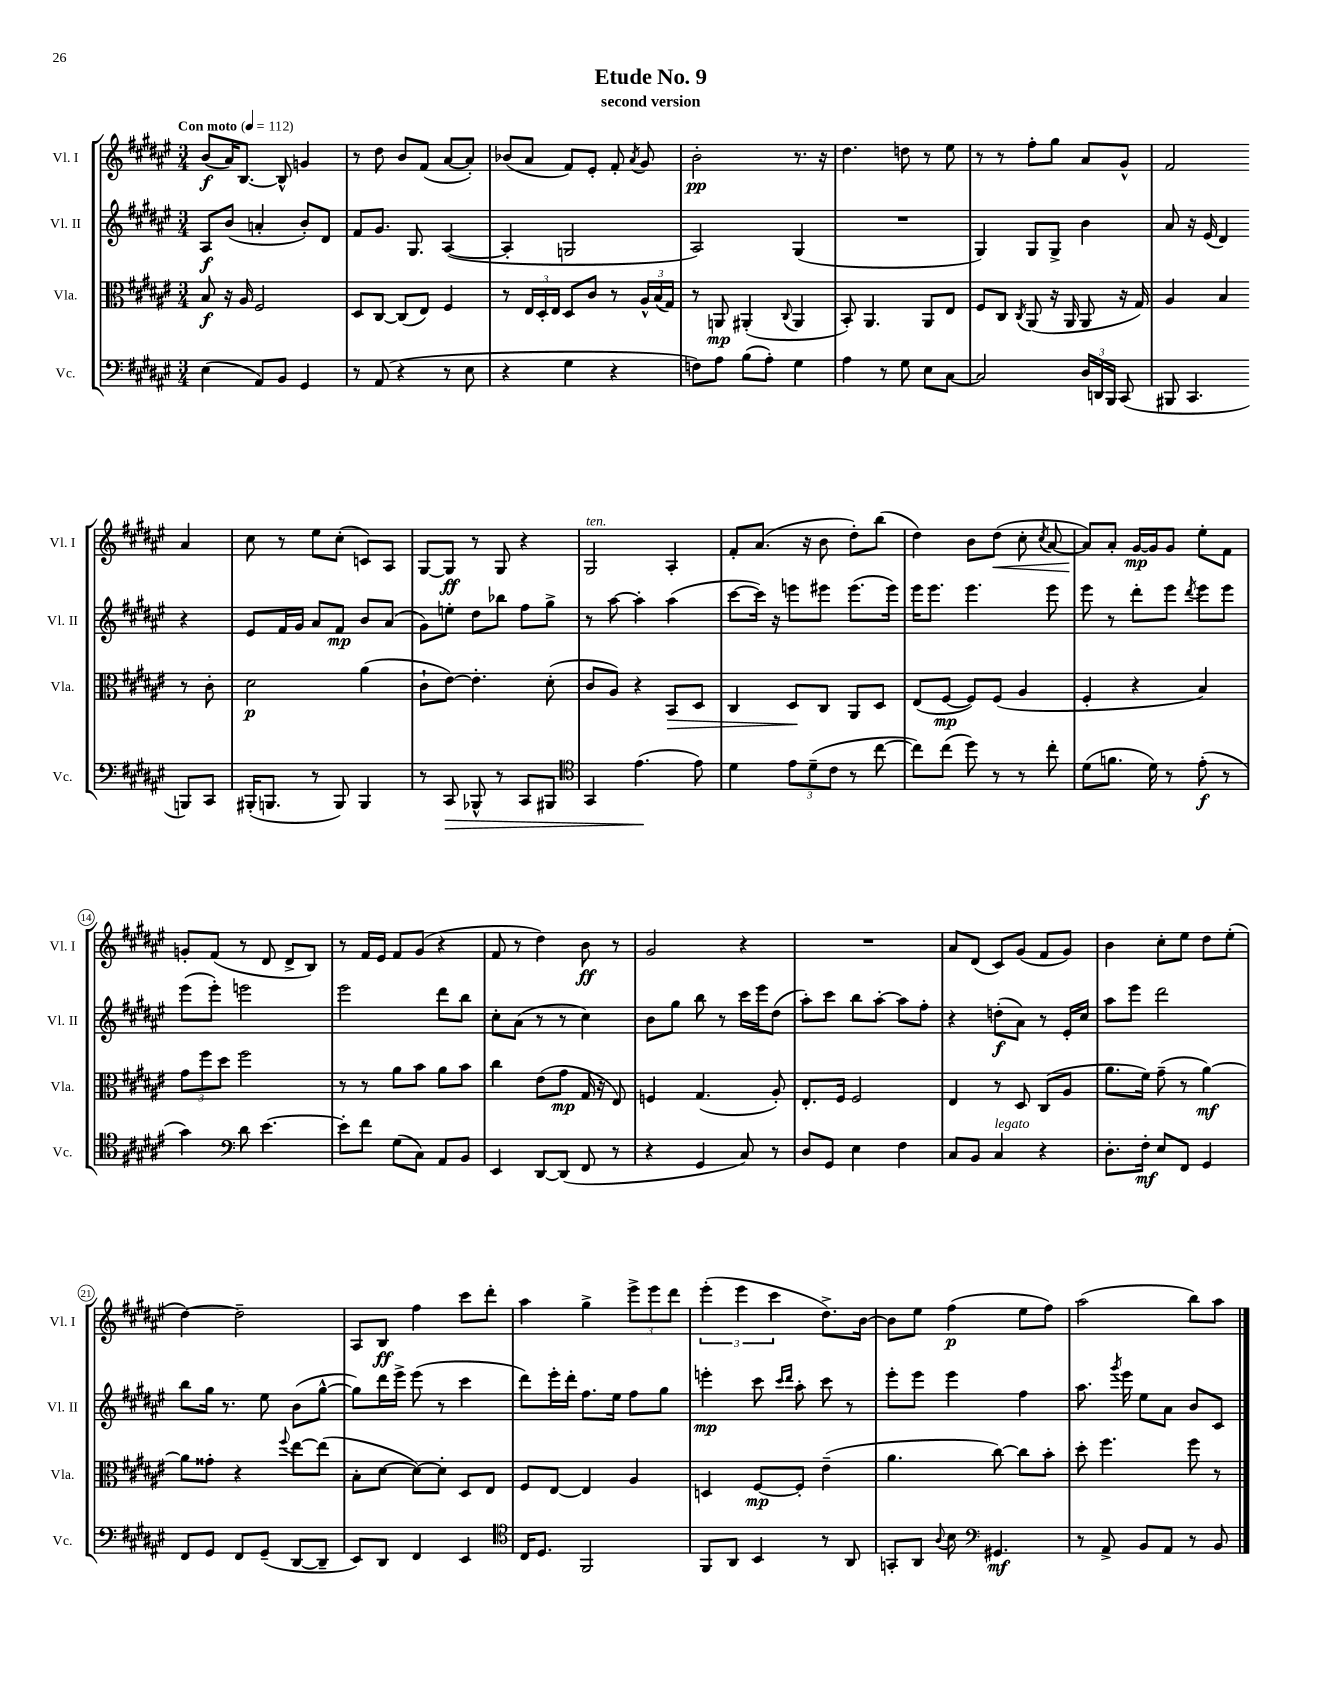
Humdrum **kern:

**kern	**kern	**kern	**kern
*staff4	*staff3	*staff2	*staff1
*clefF4	*clefC3	*clefG2	*clefG2
*k[f#c#g#d#a#e#]	*k[f#c#g#d#a#e#]	*k[f#c#g#d#a#e#]	*k[f#c#g#d#a#e#]
*M3/4	*M3/4	*M3/4	*M3/4
*MM112	*MM112	*MM112	*MM112
(4E#\	8B/	8A#/L	(8b/L
.	16r	(8b/J	16a#/K)
.	16A#/	.	[8.B/J
8AA#/L)	2F#/	4a'/	.
8BB/J	.	.	8B^^/]
4GG#/	.	8b'/L)	4g/
.	.	8d#/J	.
=	=	=	=
8r	8D#/L	8f#/L	8r
(8AA#/	[8C#/J	8.g#/J	8dd#\
4r	(8C#/]L	.	8b/L
.	.	8.G#/	.
.	8E#/J)	.	(8f#/J
8r	4F#/	([4A#/	[8a#/L
8E#\	.	.	8a#'/]J)
=	=	=	=
4r	8r	4A#'/]	(8b-/L
.	24E#/LL	.	8a#/J
.	24D#'/	.	.
.	24E#/JJ	.	.
4G#\	8D#/L	2G/	8f#/L)
.	8c#/J	.	8e#'/J
4r	8r	.	8f#'/
.	.	.	8qa#/
.	24A#^^/LL	.	8g#/
.	(24B/	.	.
.	24G#/JJ)	.	.
=	=	=	=
8F\L)	8r	2A#/)	2b'\
8A#\J	8AA/	.	.
(8B\L	(4AA#'/	.	.
8A#'\J)	.	.	.
.	8qqC#/	.	.
4G#\	4AA#/	(4G#/	8.r
.	.	.	16r
=	=	=	=
4A#\	8BB'/)	2.r	4.dd#\
.	4.AA#/	.	.
8r	.	.	.
8G#\	.	.	8dd\
8E#\L	8AA#/L	.	8r
[8C#\J	8E#/J	.	8ee#\
=	=	=	=
2C#/]	8F#/L	4G#/)	8r
.	8C#/J	.	8r
.	8qC#/	.	.
.	(8AA#/	8G#/L	8ff#'\L
.	16r	8G#^/J	8gg#\J
.	16AA#/	.	.
24D#/LL	8AA#/	4b\	8a#/L
24DD/	.	.	.
24BBB/JJ	.	.	.
(8CC#/	16r	.	8g#^^/J
.	16G#/)	.	.
=	=	=	=
8BBB#/	4A#/	8a#/	2f#/
4.CC#/	.	16r	.
.	.	(16e#/	.
.	4B/	4d#/)	.
8BBB/L)	8r	4r	4a#/
8CC#/J	8c#'\	.	.
=	=	=	=
(16BBB#'/LK	2d#\	8e#/L	8cc#\
8.BBB/J	.	.	.
.	.	16f#/L	8r
.	.	16g#/JJ	.
8r	.	8a#/L	8ee#\L
8BBB/)	.	8f#/J	(8cc#'\J
4BBB/	(4a#\	8b/L	8c/L)
.	.	(8a#/J	8A#/J
=	=	=	=
8r	8c#`\L	8g#\L)	[8G#/L
8CC#/	[8e#\J)	8ee'\J	8G#/]J
8BBB-^^/	4.e#'\]	8dd#\L	8r
8r	.	8bb-\J	8G#/
8CC#/L	.	8ff#\L	4r
8BBB#/J	(8d#'\	8gg#^\J	.
=	=	=	=
*clefC4	*	*	*
4GG#/	8c#/L	8r	2G#/
.	8A#/J)	[8aa#\	.
(4.e#\	4r	4aa#'\]	.
.	8BB/L	(4aa#\	4A#'/
8e#\)	8D#/J	.	.
=	=	=	=
4d#\	4C#/	[8ccc#\L	8f#'/L
.	.	16ccc#\]Jk)	(8.a#/J
.	.	16r	.
12e#\L	8D#/L	8eee\L	.
.	.	.	16r
(12d#~\	.	.	.
.	8C#/J	8eee#\J	8b\
12c#\J	.	.	.
8r	8AA#/L	(8.eee#\L	8dd#'\L)
[8cc#\	8D#/J	.	(8bb\J
.	.	16eee#\Jk)	.
=	=	=	=
8cc#\]L)	(8E#/L	16eee#\LK	4dd#\)
.	.	8.eee#\J	.
(8cc#\J	[8F#/J	.	.
8dd#\)	8F#/]L)	4.eee#\	8b\L
8r	(8F#/J	.	(8dd#\J
8r	4A#/	.	8cc#'\
.	.	.	8qcc#/
8cc#'\	.	8eee#\	[8a#/
=	=	=	=
(8d#\L	4F#'/	8eee#\	8a#/]L)
8.f\J	.	8r	8a#'/J
.	4r	8ddd#'\L	[16g#/LL
16d#\)	.	.	16g#/]J
8r	.	8eee#\J	8g#/J
.	.	8qddd#/	.
(8e#'\	4B/)	8eee#\L	8ee#'\L
8r	.	8eee#\J	8f#\J
=	=	=	=
4g#\)	12g#\L	(8eee#\L	8g'/L
.	12ff#\	.	.
.	.	8eee#'\J)	(8f#/J
.	12dd#\J	.	.
*clefF4	*	*	*
8d#\	2ff#\	2eee\	8r
[4.e#\	.	.	8d#/
.	.	.	8d#^/L
.	.	.	8B/J)
=	=	=	=
8e#'\]L	8r	2eee#\	8r
8f#\J	8r	.	16f#/LL
.	.	.	16e#/JJ
(8G#\L	8a#\L	.	8f#/L
8C#\J)	8b\J	.	(8g#/J
8AA#/L	8a#\L	8ddd#\L	4r
8BB/J	8b\J	8bb\J	.
=	=	=	=
4EE#/	4cc#\	8cc#'\L	8f#/
.	.	(8a#\J	8r
[8DD#/L	(8e#\L	8r	4dd#\)
(8DD#/]J	8g#\J	8r	.
8FF#/	16G#/	4cc#\)	8b\
.	16r	.	.
8r	8E#/)	.	8r
=	=	=	=
4r	4F/	8b\L	2g#/
.	.	8gg#\J	.
4GG#/	(4.G#/	8bb\	.
.	.	8r	.
8C#/)	.	16ccc#\LL	4r
.	.	16eee#\J	.
8r	8A#'/)	(8dd#\J	.
=	=	=	=
8D#/L	8.E#'/L	8aa#'\L)	2.r
8GG#/J	.	8ccc#\J	.
.	16F#/Jk	.	.
4E#\	2F#/	8bb\L	.
.	.	[8aa#'\J	.
4F#\	.	8aa#\]L	.
.	.	8ff#'\J	.
=	=	=	=
8C#/L	4E#/	4r	8a#/L
8BB/J	.	.	(8d#/J
4C#/	8r	(8dd'\L	8c#/L)
.	8D#/	8a#\J)	(8g#/J
4r	(8C#/L	8r	8f#/L
.	8A#/J	16e#'/LL	8g#/J)
.	.	16cc#/JJ	.
=	=	=	=
8.D#'\L	8.a#\L	8aa#\L	4b\
.	.	8eee#\J	.
16F#'\Jk	16f#\Jk)	.	.
8E#/L	(8g#~\	2ddd#\	8cc#'\L
8FF#/J	8r	.	8ee#\J
4GG#/	[4a#\)	.	8dd#\L
.	.	.	(8ee#'\J
=	=	=	=
8FF#/L	8a#\]L	8bb\L	[4dd#\)
8GG#/J	8g##'\J	16gg#\Jk	.
.	.	8.r	.
8FF#/L	4r	.	2dd#~\]
(8GG#~/J	.	8ee#\	.
.	8qqff#/	.	.
[8DD#/L	[8ee#\L	(8b\L	.
8DD#~/]J	(8ee#\]J	[8gg#^^\J	.
=	=	=	=
8EE#/L)	8B'\L	8gg#\]L)	8A#/L
8DD#/J	[8d#\J	16ddd#\L	8B/J
.	.	16eee#^\JJ	.
4FF#/	8d#\_L)	(8eee#\	4ff#\
.	8d#'\]J	8r	.
4EE#/	8D#/L	4ccc#\	8ccc#\L
.	8E#/J	.	8ddd#'\J
=	=	=	=
*clefC4	*	*	*
16C#/LK	8F#/L	8ddd#\L)	4aa#\
8.D#/J	.	.	.
.	[8E#/J	16eee#'\L	.
.	.	16ddd#'\JJ	.
2FF#/	4E#/]	8.ff#\L	4gg#^\
.	.	16ee#\Jk	.
.	4A#/	8ff#\L	12eee#^\L
.	.	.	12eee#\
.	.	8gg#\J	.
.	.	.	12ddd#\J
=	=	=	=
8FF#/L	4D/	4eee'\	(6eee#'\
8AA#/J	.	.	.
.	.	.	6eee#\
4BB/	[8F#/L	8ccc#\	.
.	.	.	6ccc#\
.	.	16qqccc#/LL	.
.	.	16qqddd#/JJ	.
.	8F#'/]J	8aa#'\	.
8r	(4e#~\	8ccc#\	8.dd#^\L)
8AA#/	.	8r	.
.	.	.	[16b\Jk
=	=	=	=
8GG'/L	4.a#\	8eee#'\L	8b\]L
8AA#/J	.	8eee#\J	8ee#\J
8qqA#/	.	.	.
8B\	.	4eee#\	(4ff#\
*clefF4	*	*	*
4.GG#/	[8cc#\)	.	.
.	8cc#\]L	4ff#\	8ee#\L
.	8b'\J	.	8ff#\J)
=	=	=	=
8r	8dd#'\	8.aa#\	(2aa#\
8AA#^/	4.ff#\	.	.
.	.	8qggg#/	.
.	.	16eee#\	.
8BB/L	.	8ee#\L	.
8AA#/J	.	8a#\J	.
8r	8ff#\	8b/L	8bb\L)
8BB/	8r	8c#/J	8aa#\J
==	==	==	==
*-	*-	*-	*-
